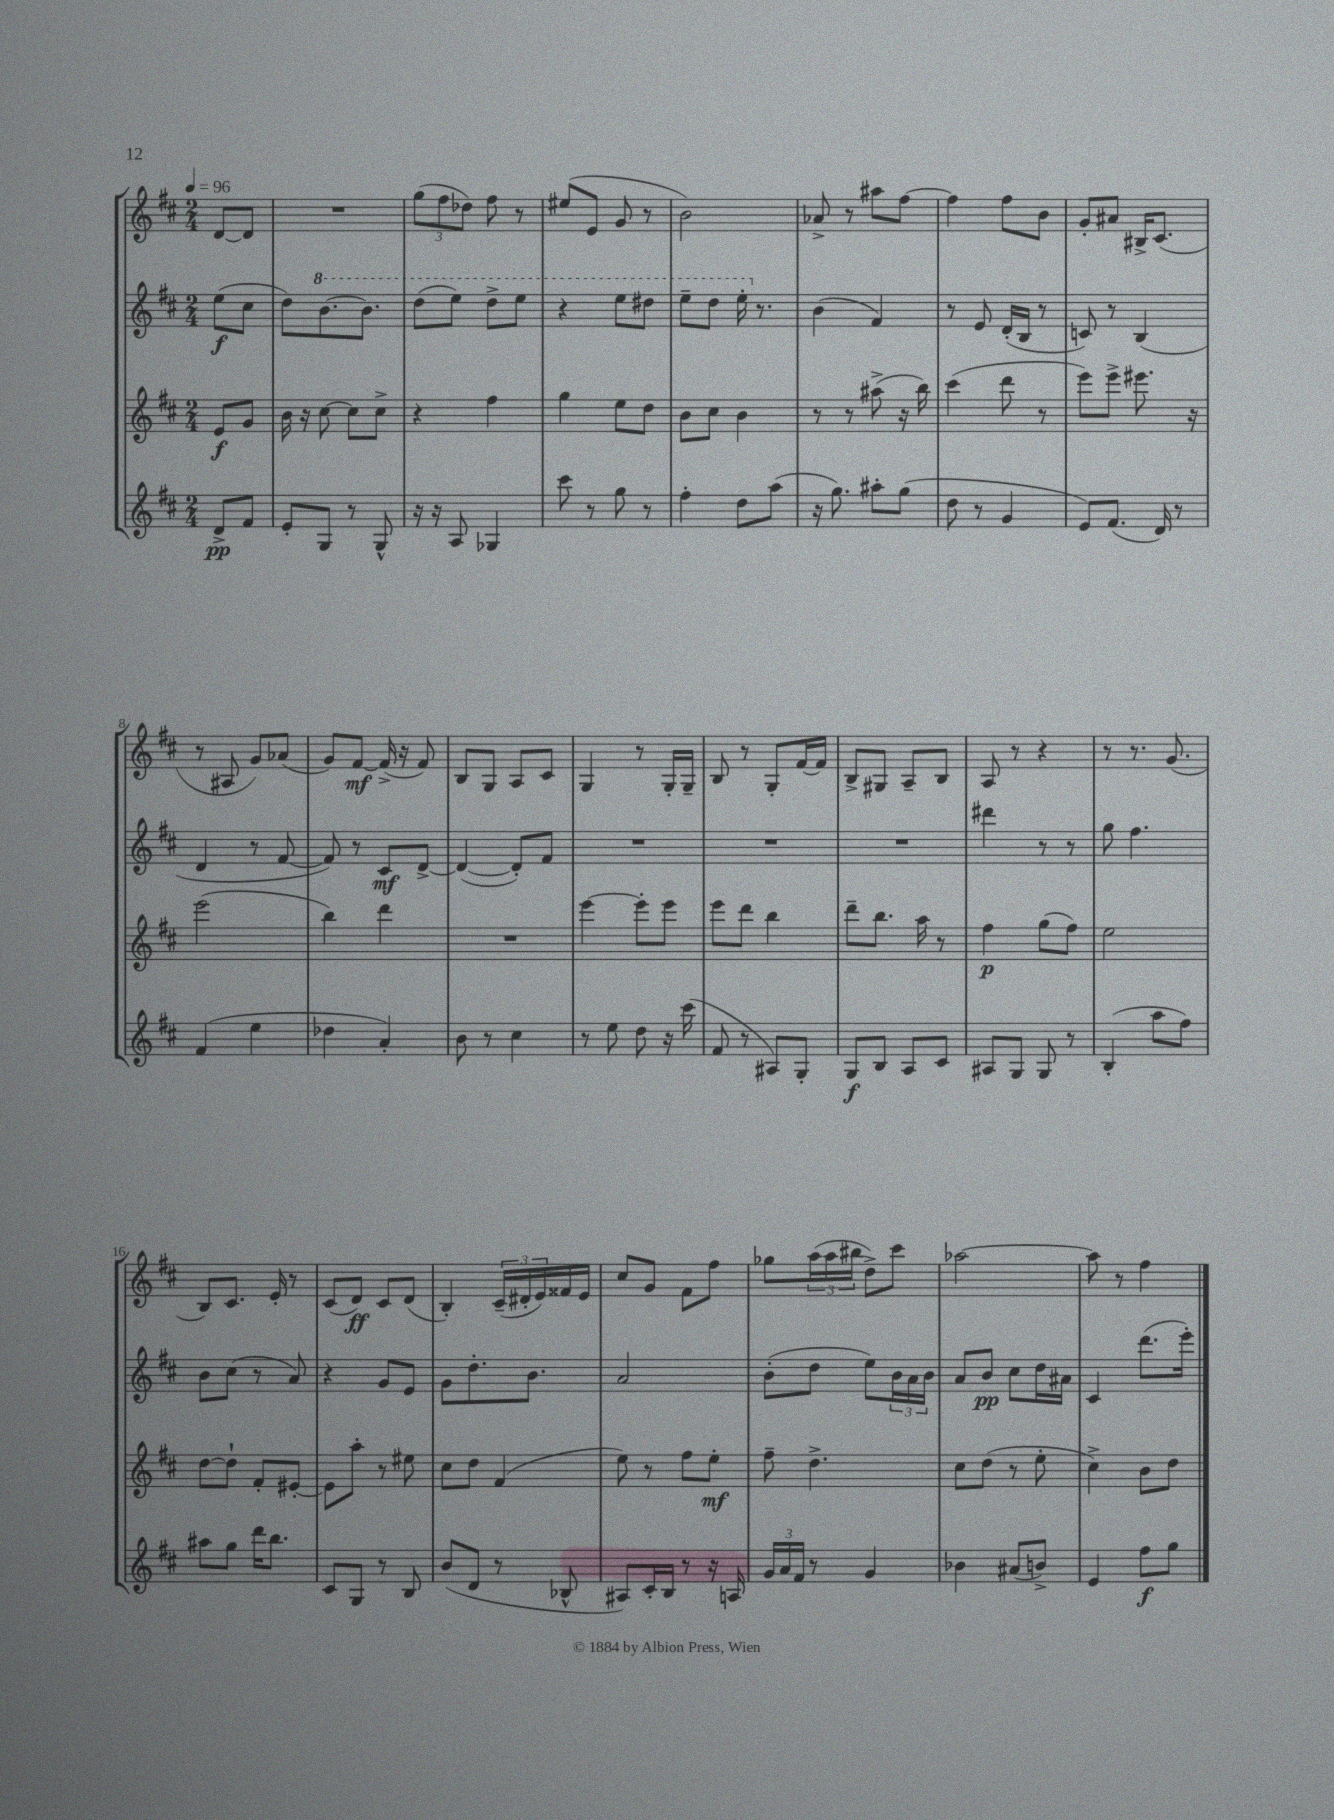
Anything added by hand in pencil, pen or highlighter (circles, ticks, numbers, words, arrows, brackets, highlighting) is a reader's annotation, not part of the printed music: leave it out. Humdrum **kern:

**kern	**kern	**kern	**kern
*staff4	*staff3	*staff2	*staff1
*clefG2	*clefG2	*clefG2	*clefG2
*k[f#c#]	*k[f#c#]	*k[f#c#]	*k[f#c#]
*M2/4	*M2/4	*M2/4	*M2/4
*MM96	*MM96	*MM96	*MM96
8d^	8e	(8ee	[8d
8f#	8g	8cc#	8d]
=	=	=	=
8e'	16b	8dd)	2r
.	16r	.	.
8G	[8cc#	[8.bb	.
8r	8cc#]	.	.
.	.	8.bb]	.
8G^^	8cc#^	.	.
=	=	=	=
16r	4r	(8ddd	(12gg
16r	.	.	.
.	.	.	12ff#
8A	.	8eee)	.
.	.	.	12dd-)
4G-	4ff#	8ddd^	8ff#
.	.	8eee	8r
=	=	=	=
8ccc#	4gg	4r	(8ee#
8r	.	.	8e
8gg	8ee	8eee	8g
8r	8dd	8ddd#	8r
=	=	=	=
4ff#'	8b	8eee~	2b)
.	8cc#	8ddd	.
8dd	4b	16eee'	.
.	.	8.r	.
(8aa	.	.	.
=	=	=	=
16r	8r	(4b	8a-^
8.gg)	.	.	.
.	8r	.	8r
8aa#'	(8aa#^	4f#)	8aa#
(8gg	16r	.	[8ff#
.	16bb)	.	.
=	=	=	=
8dd	(4ccc#	8r	4ff#]
8r	.	8e	.
4g	8ddd	(16d'	8ff#
.	.	16B	.
.	8r	8r	8b
=	=	=	=
8e)	8eee)	8c)	8g'
(8.f#	8eee^	8r	8a#
.	8.eee#	(4B	16B#^
16d)	.	.	(8.c#
8r	.	.	.
.	16r	.	.
=	=	=	=
(4f#	(2eee	4d	8r
.	.	.	8A#
4ee	.	8r	8g)
.	.	[8f#	(8a-
=	=	=	=
4dd-	4bb)	8f#])	8g)
.	.	8r	[8f#
4a')	4ddd	8c#	(16f#^]
.	.	.	16r
.	.	[8d^	8f#)
=	=	=	=
8b	2r	(4d_	8B
8r	.	.	8G
4cc#	.	8d'])	8A
.	.	8f#	8c#
=	=	=	=
8r	[4eee	2r	4G
8ee	.	.	.
8dd	8eee']	.	8r
16r	8eee	.	16G'
(16ccc#	.	.	16G~
=	=	=	=
8f#	8eee	2r	8B
8r	8ddd	.	8r
8A#)	4bb	.	8G'
8G'	.	.	[16f#
.	.	.	16f#]
=	=	=	=
8G	8ddd~	2r	8B^
8B	8.bb	.	8G#
8A	.	.	8A~
.	16aa	.	.
8c#	8r	.	8B
=	=	=	=
8A#	4ff#	4ddd#	8A
8G	.	.	8r
8G	(8gg	8r	4r
8r	8ff#)	8r	.
=	=	=	=
(4B'	2ee	8gg	8r
.	.	4.ff#	8.r
8aa	.	.	.
.	.	.	(8.g
8ff#)	.	.	.
=	=	=	=
8aa#	[8dd	8b	8B)
8gg	8dd`]	(8cc#	8.c#
16ddd	8f#'	8r	.
8.bb	.	.	16e'
.	[8e#'	8a)	8r
=	=	=	=
8c#	8e#]	4r	(8c#
8G	8aa'	.	8d)
8r	8r	8g	8c#
8B	8ee#	8e	(8d
=	=	=	=
(8b	8cc#	8g	4B')
8d	8dd	8.dd'	.
8r	(4f#	.	(24c#~
.	.	.	24d#'
.	.	8.b	.
.	.	.	24e)
8B-^^	.	.	16f##
.	.	.	16e
=	=	=	=
8A#)	8ee)	2a	8cc#
16c#'	8r	.	8g
16B	.	.	.
8r	8ff#	.	8f#
16r	8ee'	.	8ff#
16A	.	.	.
=	=	=	=
24g	8ff#~	(8b'	8gg-
24a	.	.	.
24f#	.	.	.
8r	4.dd^	8dd	(24aa
.	.	.	24aa
.	.	.	24bb#
4g	.	8ee)	8dd^)
.	.	24b	8ccc#
.	.	24a	.
.	.	24b	.
=	=	=	=
4b-	8cc#	8a	[2aa-
.	(8dd	8b	.
(8a#	8r	8cc#	.
8b^)	8ee'	16dd	.
.	.	16a#	.
=	=	=	=
4e	4cc#^)	4c#	8aa-]
.	.	.	8r
8ff#	8b	(8.ddd	4ff#
8gg	8dd	.	.
.	.	16eee')	.
==	==	==	==
*-	*-	*-	*-
